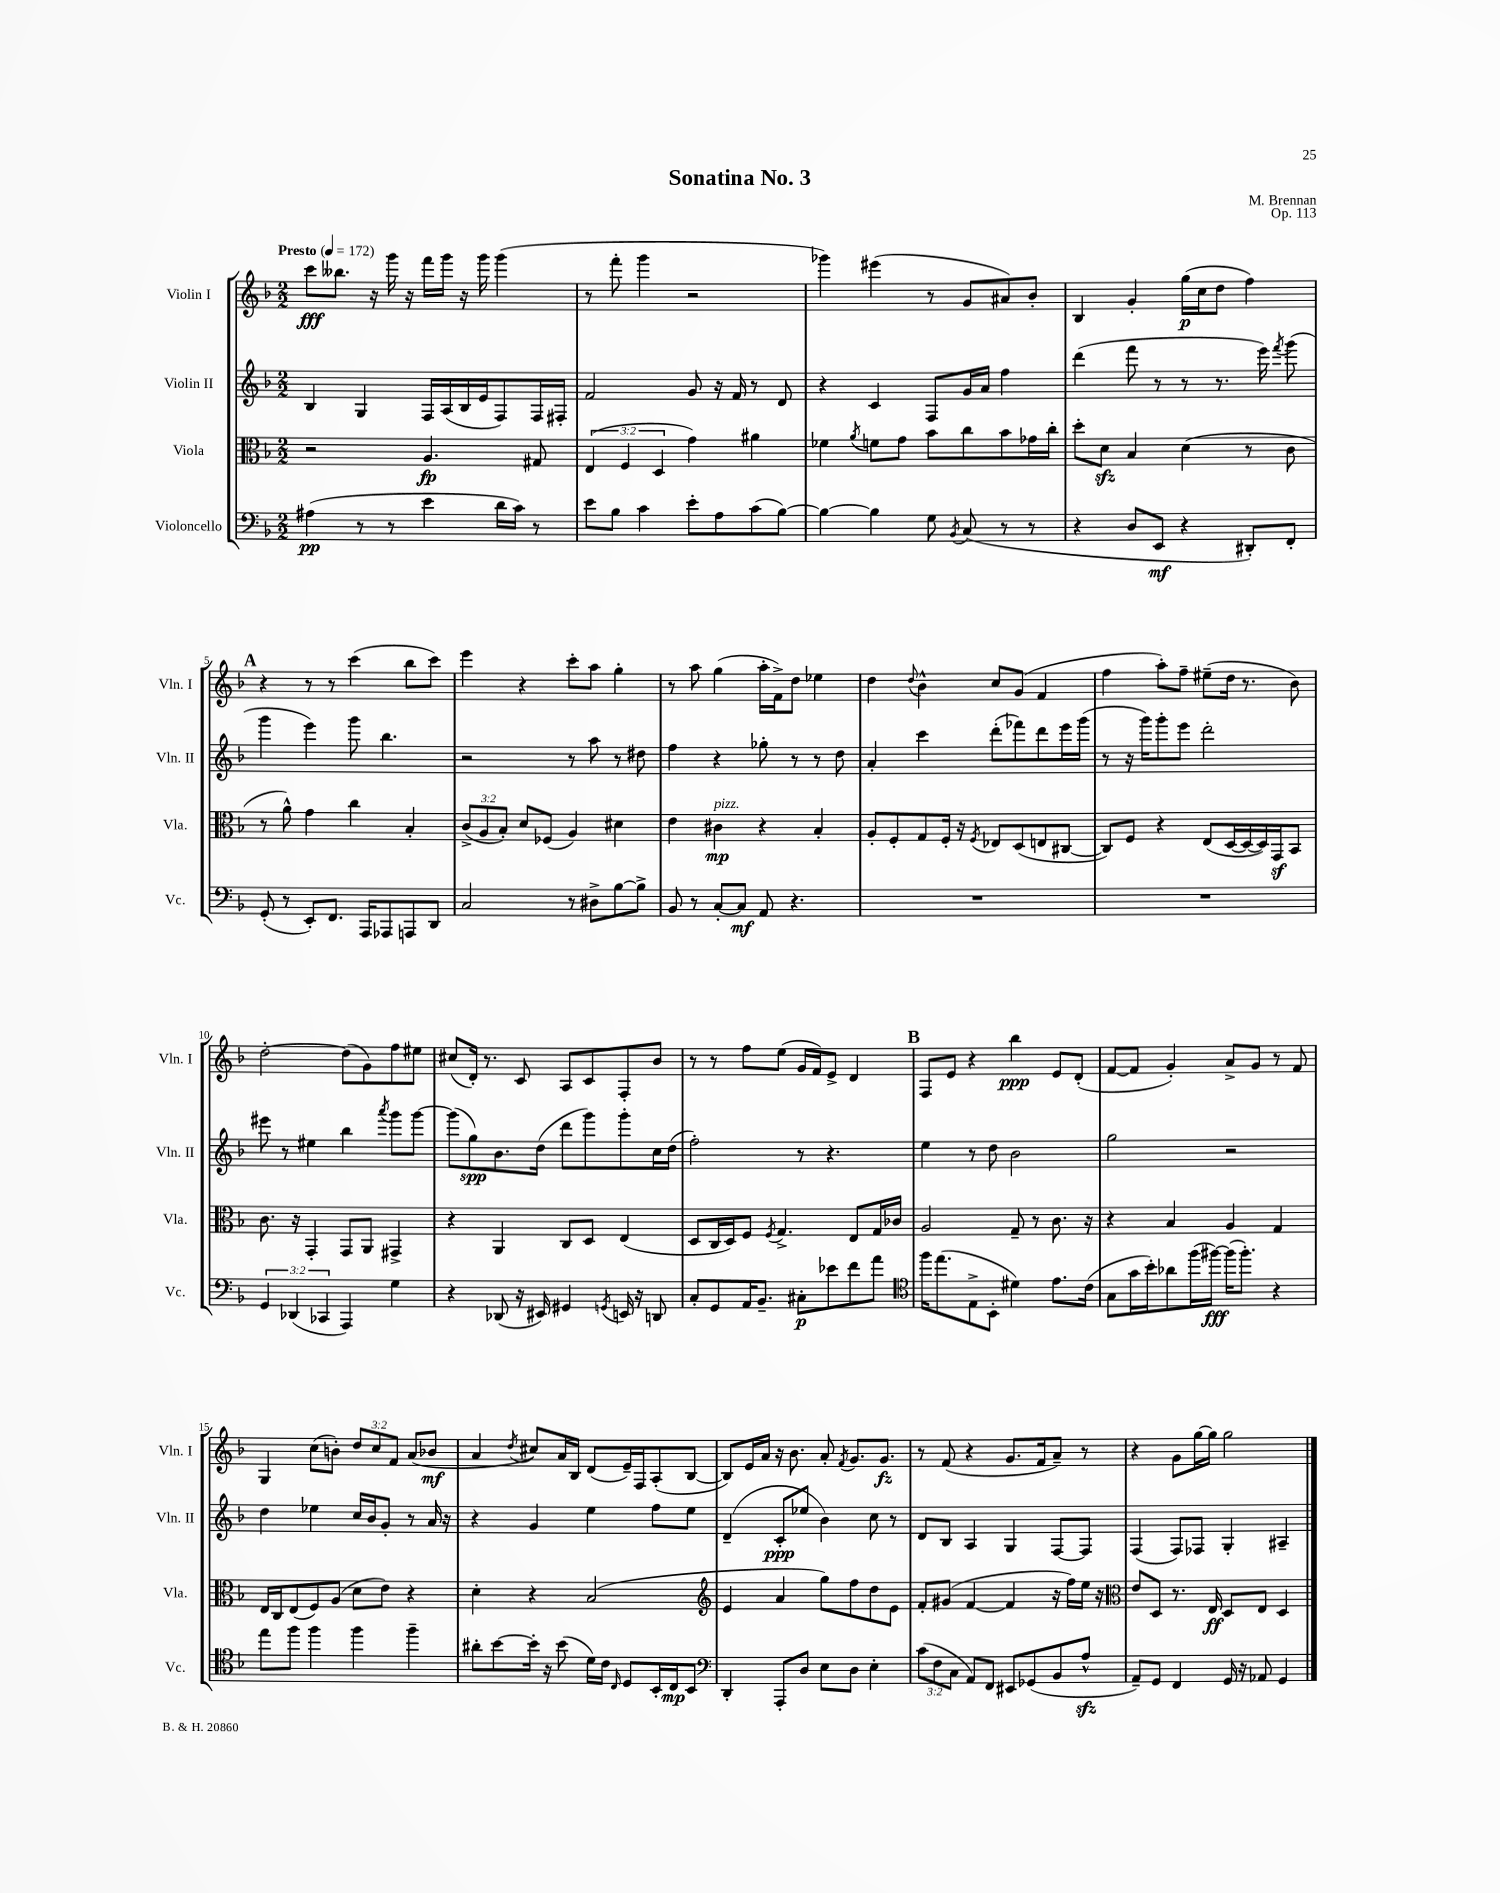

**kern	**kern	**kern	**kern
*staff4	*staff3	*staff2	*staff1
*clefF4	*clefC3	*clefG2	*clefG2
*k[b-]	*k[b-]	*k[b-]	*k[b-]
*M2/2	*M2/2	*M2/2	*M2/2
*MM172	*MM172	*MM172	*MM172
(4A#	2r	4B-	8ccc
.	.	.	8.bb--
8r	.	4G	.
.	.	.	16r
8r	.	.	16ggg
.	.	.	16r
4e	4.A	16F	16fff
.	.	(16A	16ggg
.	.	16B-	16r
.	.	16e	16ggg
16d	.	8F)	(4ggg
16c)	.	.	.
8r	8G#	16F	.
.	.	16F#'	.
=	=	=	=
8e	(6E	2f	8r
8B-	.	.	8fff'
.	6F	.	.
4c	.	.	4ggg
.	6D	.	.
8e'	4g)	8g	2r
8A	.	16r	.
.	.	16f	.
(8c	4a#	8r	.
[8B-)	.	8d	.
=	=	=	=
4B-_	4f-	4r	4ggg-)
.	8qa	.	.
4B-]	8f	4c	(4eee#
.	8g	.	.
8G	8b-	8F	8r
8qBB-	.	.	.
(8C	8cc	16g	8g
.	.	16a	.
8r	8b-	4ff	8a#)
8r	16g-	.	8b-'
.	16cc'	.	.
=	=	=	=
4r	8dd'	(4ddd	4B-
.	8d	.	.
8D	4B-	8fff	4g'
8EE	.	8r	.
4r	(4d	8r	(16gg
.	.	.	16cc
.	.	8.r	8dd
8DD#')	8r	.	4ff)
.	.	16eee)	.
.	.	8qfff	.
8FF'	8c	(8ggg	.
=	=	=	=
(8GG'	8r	4ggg	4r
8r	8a^^)	.	.
8EE')	4g	4eee)	8r
8.FF	.	.	8r
.	4cc	8ggg	(4ccc
16AAA	.	.	.
8AAA-	.	4.bb-	.
8AAA	4B-'	.	8bb-
8DD	.	.	8ccc)
=	=	=	=
2C	(12c^	2r	4eee
.	12A	.	.
.	12B-')	.	.
.	8d	.	4r
.	(8F-	.	.
8r	4A)	8r	8ccc'
8D#^	.	8aa	8aa
[8B-	4d#	8r	4gg'
8B-^]	.	8dd#	.
=	=	=	=
8BB-	4e	4ff	8r
8r	.	.	8aa
[8C'	4c#	4r	(4gg
8C]	.	.	.
8AA	4r	8gg-'	16aa'
.	.	.	16f^)
4.r	.	8r	8dd
.	4B-'	8r	4ee-
.	.	8dd	.
=	=	=	=
1r	8A'	4a'	4dd
.	8F'	.	.
.	.	.	8qqdd
.	8G	4ccc	4b-^^
.	16F'	.	.
.	16r	.	.
.	8qF	.	.
.	8E-	(8ddd'	8cc
.	(8D	8fff-)	(8g
.	8E	8ddd	4f
.	[8C#	16eee	.
.	.	(16ggg	.
=	=	=	=
1r	8C#])	8r	4ff
.	8F	16r	.
.	.	16ggg)	.
.	4r	8ggg'	8aa')
.	.	8eee	8ff~
.	(8E	2ddd'	(8ee#~
.	[16D	.	16dd
.	16D_	.	8.r
.	16D])	.	.
.	16GG	.	.
.	8BB-	.	8b-)
=	=	=	=
6GG	8.c	8eee#	[2dd'
.	.	8r	.
(6DD-	.	.	.
.	16r	.	.
.	4GG'	4ee#	.
6CC-	.	.	.
4AAA)	8GG	4bb-	(8dd]
.	8AA	.	8g)
.	.	8qaaa	.
4G	4GG#^	8ggg	8ff
.	.	[8ggg	8ee#
=	=	=	=
4r	4r	(8ggg]	(8cc#
.	.	8gg)	16d')
.	.	.	8.r
(8DD-	4AA	8.b-	.
16r	.	.	8c
16EE#)	.	(16dd	.
4GG#	8C	8ddd	8A
.	8D	8ggg)	8c
8qGG	.	.	.
16EE	(4E	8ggg'	8F'
16r	.	.	.
8DD	.	16cc	8b-
.	.	(16dd	.
=	=	=	=
8C'	8D	2ff')	8r
8GG	16C	.	8r
.	16D)	.	.
16AA	8F	.	8ff
8.BB-~	.	.	.
.	8qF	.	.
.	4.G^	.	(8ee
8C#'	.	8r	16g
.	.	.	16f)
8e-	.	4.r	8e^
8f	8E	.	4d
8a	16G	.	.
.	16c-	.	.
=	=	=	=
*clefC4	*	*	*
16ff	2A	4ee	8F
(8.ee	.	.	.
.	.	.	8e
8E^	.	8r	4r
8BB-'	.	8dd	.
4d#)	8G~	2b-	4bb-
.	8r	.	.
8.e	8.c	.	8e
.	.	.	(8d'
(16c	16r	.	.
=	=	=	=
8G	4r	2gg	[8f
16g	.	.	8f]
16b-')	.	.	.
8a-	4B-	.	4g')
(16ff	.	.	.
[16ff#)	.	.	.
(16ff#]	4A	2r	8a^
8.ff#')	.	.	.
.	.	.	8g
4r	4G	.	8r
.	.	.	8f
=	=	=	=
8ee	16E	4dd	4G
.	16C	.	.
8ff	(8E	.	.
4ff	8F)	4ee-	(8cc
.	(8A	.	8b')
4ff	8d	16cc	12dd
.	.	16b-	.
.	.	.	12cc
.	8e)	8g'	.
.	.	.	12f
4ff~	4r	8r	(8a
.	.	16a	8b-
.	.	16r	.
=	=	=	=
8a#'	4d'	4r	4a
[8b-	.	.	.
.	.	.	8qdd
16b-']	4r	4g	8cc#)
16r	.	.	.
(8b-	.	.	16a
.	.	.	16B-
16d)	(2B-	4ee	(8d
16c	.	.	.
16qqC	.	.	.
8D	.	.	16e~)
.	.	.	16F
16BB-'	.	8ff	(8A'
16C	.	.	.
8BB-	.	8ee	[8B-
=	=	=	=
*clefF4	*clefG2	*	*
4DD'	4e	(4d~	8B-])
.	.	.	16e
.	.	.	16a
8AAA'	4a	8c'	16r
.	.	.	8.b-
8D	.	8ee-	.
8E	8gg)	4b-)	8a'
.	.	.	8qf
8D	8ff	.	8.g
4E'	8dd	8cc	.
.	.	.	8.g
.	8e	8r	.
=	=	=	=
(12c	8f'	8d	8r
12F	.	.	.
.	(8g#	8B-	(8f
12C	.	.	.
8AA)	[4f	4A	4r
8FF	.	.	.
8EE#	4f]	4G	8.g
(8GG-	.	.	.
.	.	.	16f
8BB-	16r	[8F	8a~)
.	16ff)	.	.
8A^^	16ee	8F]	8r
.	16r	.	.
=	=	=	=
*	*clefC3	*	*
8AA~)	8e	(4F	4r
8GG	8D	.	.
4FF	8.r	8F)	8g
.	.	8F-	[16gg
.	16E	.	16gg]
16GG	8D	4G'	2gg
16r	.	.	.
8AA-	8E	.	.
4GG	4D	4A#~	.
==	==	==	==
*-	*-	*-	*-
